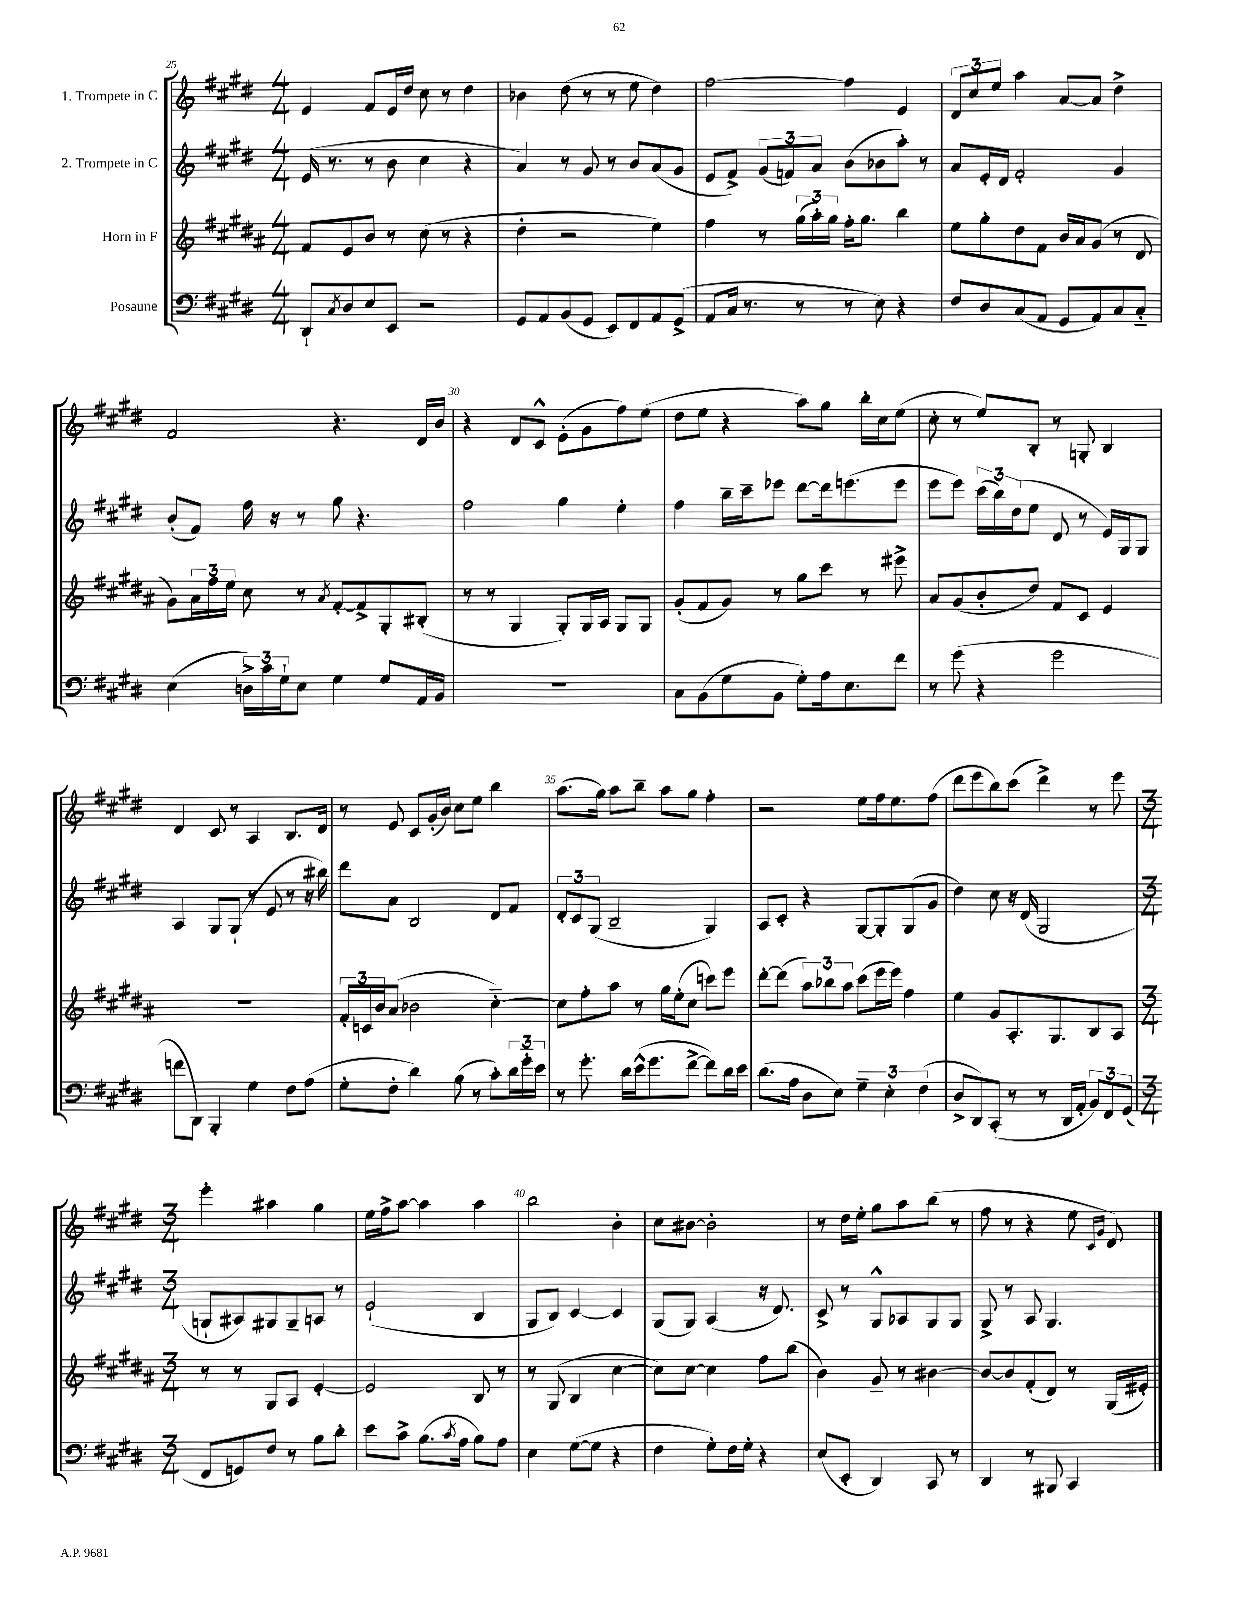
<<
\new StaffGroup <<
\new Staff = "s0" \with { instrumentName = "1. Trompete in C" } {
    \clef treble \key e \major \numericTimeSignature \time 4/4
    e'4 fis'8 e'16 dis''16 cis''8 r8 dis''4 |
    bes'4 dis''8( r8 r8 e''8 dis''4) |
    fis''2~ fis''4 e'4 |
    \tuplet 3/2 { dis'8 cis''8 e''8 } a''4 a'8~ a'8 dis''4-> |
    fis'2 r4. dis'16 b'16 |
    r4 dis'8 cis'8-^ e'8-.( gis'8 fis''8) e''8( |
    dis''8 e''8 r4 a''8) gis''8 b''16-. cis''16 e''8( |
    cis''8-. r8 e''8) b8-. r8 g8-. b4 |
    dis'4 cis'8 r8 a4 b8. dis'16 |
    r8 e'8 cis'8 gis'16-.( b'16) cis''8 e''8 b''4 |
    a''8.( gis''16) a''8 b''8-- a''8 gis''8 fis''4-. |
    r2 e''8 fis''16 e''8. fis''8( |
    dis'''8 e'''8 b''8) cis'''8( dis'''4->) r8 e'''8 |
    \numericTimeSignature \time 3/4 e'''4-. ais''4 gis''4 |
    e''16 fis''16-> a''8~ a''4 a''4 |
    b''2 b'4-. |
    cis''8 bis'8~ bis'2-. |
    r8 dis''16 e''16-. gis''8 a''8 b''8( r8 |
    fis''8 r8 r4 e''8 \grace { cis'16 gis'16 } dis'8) \bar "|." |
}
\new Staff = "s1" \with { instrumentName = "2. Trompete in C" } {
    \clef treble \key e \major \numericTimeSignature \time 4/4
    e'16( r8. r8 b'8 cis''4 r4 |
    a'4) r8 gis'8 r8 b'8 a'8( gis'8 |
    e'8 fis'8->) \tuplet 3/2 { gis'8( f'8) a'8 } b'8( bes'8 a''8-.) r8 |
    a'8 e'16-. dis'16 fis'2-. gis'4 |
    b'8-.( fis'8) fis''16 r16 r8 gis''8 r4. |
    fis''2 gis''4 e''4-. |
    fis''4 b''16-- cis'''16-- ees'''8 dis'''8~ dis'''16 e'''8.( e'''8 |
    e'''8 e'''8) \tuplet 3/2 { cis'''16( b''16) dis''16( } e''8 dis'8 r8 e'16) gis16 gis8 |
    a4 gis8 gis8-!( r8 e'8 r8 r16 bis''16) |
    dis'''8 a'8 b2 dis'8 fis'8 |
    \tuplet 3/2 { dis'8-. cis'8 gis8( } b2-- gis4) |
    a8 cis'8-. r4 gis8~ gis8-. gis8( gis'8 |
    dis''4) cis''8 r16 dis'16( gis2 |
    \numericTimeSignature \time 3/4 g8-! ais8) gis8 gis8-- a8 r8 |
    e'2-!( b4 |
    gis8 b8) cis'4~ cis'4 |
    gis8( gis8) a4( r16 dis'8.) |
    cis'8-> r8 gis8-^ aes8 gis8 gis8 |
    gis8-> r8 a8 gis4. \bar "|." |
}
\new Staff = "s2" \with { instrumentName = "Horn in F" } {
    \clef treble \key b \major \numericTimeSignature \time 4/4
    fis'8 e'8 b'8 r8 cis''8( r8 r4 |
    dis''4-. r2 e''4) |
    fis''4 r8 \tuplet 3/2 { gis''16( ais''16-.) gis''16 } fis''16-. gis''8. b''4 |
    e''8 gis''8-. dis''8 fis'8 b'16 ais'16 gis'8( r8 dis'8 |
    gis'8) \tuplet 3/2 { ais'16 fis''16 e''16 } cis''8 r8 \acciaccatura { ais'8 } fis'8~-. fis'8-> gis8-. bis8-.( |
    r8 r8 gis4 gis8-.) gis16 ais16 gis8 gis8 |
    gis'8-.( fis'8 gis'8) r8 gis''8 cis'''8 r8 eis'''8-> |
    ais'8 gis'8( b'8-. dis''8) fis'8 cis'8 e'4 |
    r1 |
    \tuplet 3/2 { fis'16-. c'16 b'16 } ais'8( bes'2 cis''4~-_) |
    cis''8 fis''8-. ais''8 r8 gis''16 e''16-.( cis''8 c'''8) e'''8 |
    dis'''8~-. dis'''8( \tuplet 3/2 { ais''8) bes''8 ais''8 } cis'''8( e'''16 e'''16) fis''4 |
    e''4 gis'8 ais8.-. gis8. b8 ais8 |
    \numericTimeSignature \time 3/4 r8 r8 gis8 ais8 e'4~-. |
    e'2 b8 r8 |
    r8 gis8( b4 cis''4~ |
    cis''8) cis''8~ cis''4 fis''8 b''8( |
    b'4) gis'8-- r8 bis'4~ |
    bis'8~ bis'8 fis'8-.( dis'8) r8 gis16( eis'16-.) \bar "|." |
}
\new Staff = "s3" \with { instrumentName = "Posaune" } {
    \clef bass \key e \major \numericTimeSignature \time 4/4
    dis,8-! \acciaccatura { cis8 } dis8 e8 e,8 r2 |
    gis,8 a,8 b,8( gis,8 e,8) fis,8 a,8 gis,8->( |
    a,8 cis16 r8. r8 r8 e8) r4 |
    fis8 dis8 cis8( a,8 gis,8 a,8) cis8 cis8-_ |
    e4( \tuplet 3/2 { d16->) cis'16 gis16-! } e8 gis4 gis8 a,16 b,16 |
    R1 |
    cis8 b,8( gis8 b,8 gis8-.) a16 e8. fis'8 |
    r8 gis'8( r4 gis'2 |
    f'8 dis,8) b,,4-. gis4 fis8 a8( |
    gis8-. fis8-. dis'4) b8( r8 cis'8-.) \tuplet 3/2 { dis'16 gis'16-_ e'16 } |
    r8 gis'8.-. dis'16 e'16-^( gis'8. fis'8~-> fis'8) dis'16 e'16 |
    dis'8.( a16 dis8 e8) \tuplet 3/2 { gis4-- e4-. fis4( } |
    dis8-> dis,8) cis,8-.( r8 r8 dis,16 a,16-. \tuplet 3/2 { b,8) fis,8 gis,8( } |
    \numericTimeSignature \time 3/4 fis,8 g,8) fis8 r8 b8 dis'8-. |
    e'8 cis'8-> b8.( \acciaccatura { cis'8 } a16 b8) a8 |
    e4 gis8~( gis8 r4 |
    fis4 gis8-.) fis16 gis16-. r4 |
    e8( e,8-. dis,4) cis,8 r8 |
    dis,4 r8 bis,,8 cis,4 \bar "|." |
}
>>
>>
\layout { \context { \Score currentBarNumber = #25 \override BarNumber.break-visibility = ##(#f #t #t) barNumberVisibility = #(every-nth-bar-number-visible 5) } }
